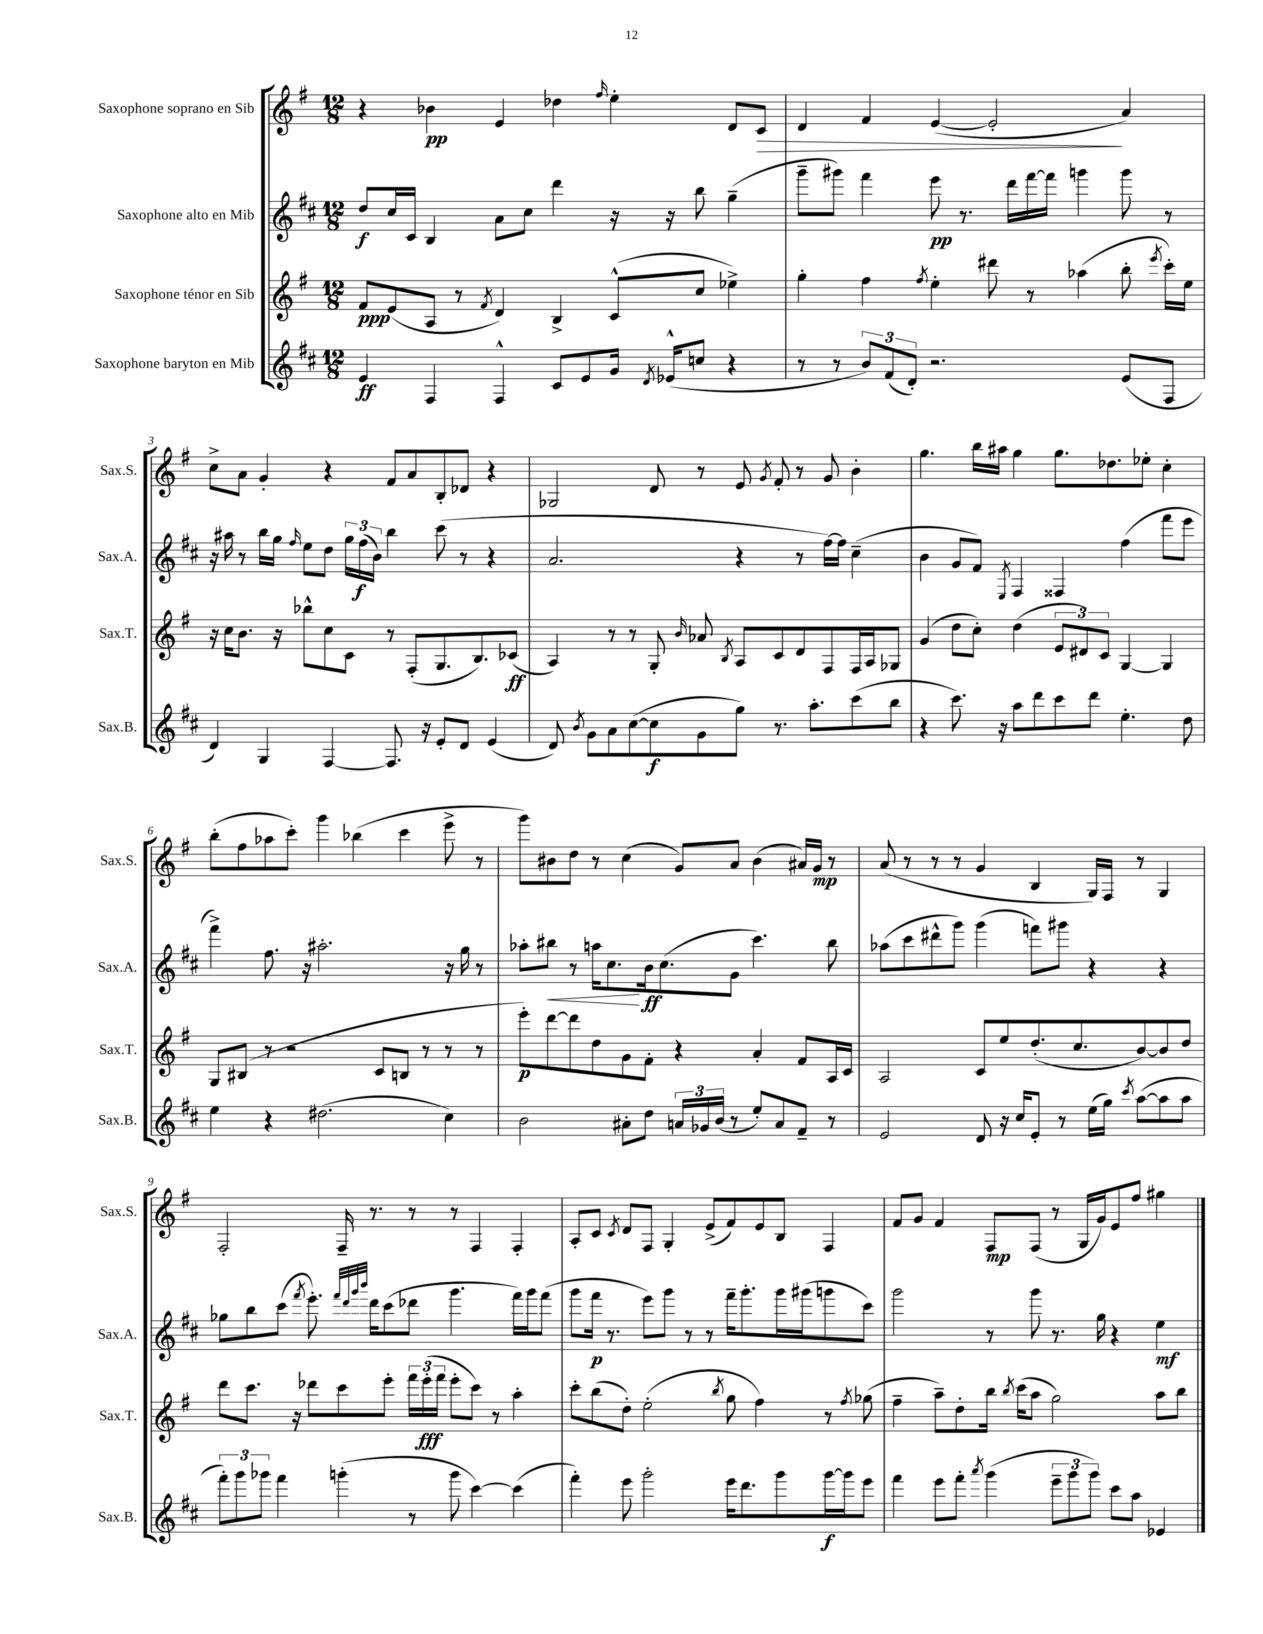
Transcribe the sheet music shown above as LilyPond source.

<<
\new StaffGroup <<
\new Staff = "s0" \with { instrumentName = "Saxophone soprano en Sib" shortInstrumentName = "Sax.S." } {
    \clef treble \key g \major \numericTimeSignature \time 12/8
    \autoBeamOff r4 bes'4\pp e'4 des''4 \grace { fis''16 } e''4-. d'8[ c'8]\> |
    d'4 fis'4 e'4~( e'2-.\! a'4) |
    c''8[-> a'8] g'4-. r4 fis'8[ a'8 b8-. des'8] r4 |
    ges2 d'8 r8 e'8 \acciaccatura { g'8 } fis'8-. r8 g'8 b'4-. |
    g''4. b''16[ ais''16] g''4 g''8.[ des''8. ees''8]-. c''4-. |
    b''8[-.( fis''8 aes''8 c'''8]-.) g'''4 bes''4( c'''4 e'''8-> r8 |
    g'''8[) bis'8 d''8] r8 c''4( g'8[) a'8] bis'4( ais'16[) g'16]\mp r8 |
    a'8( r8 r8 r8 g'4 b4 g16[) fis16] r8 g4 |
    fis2-. fis16-- r8. r8 r8 fis4 fis4-. |
    a8[-. c'8] \acciaccatura { c'8 } d'8[ fis8] g4-. e'8[->( fis'8) e'8 b8] fis4 |
    fis'8[ g'8] fis'4 fis8[\mp fis8]( r8 g16[ g'16) e'8 fis''8] gis''4 \bar "|." |
}
\new Staff = "s1" \with { instrumentName = "Saxophone alto en Mib" shortInstrumentName = "Sax.A." } {
    \clef treble \key d \major \numericTimeSignature \time 12/8
    \autoBeamOff d''8[\f cis''16 cis'16] b4 a'8[ cis''8] d'''4 r16 r16 b''8 g''4--( |
    g'''8[-- gis'''8]) fis'''4 e'''8\pp r8. d'''16[ fis'''16~ fis'''16] g'''4 g'''8 r8 |
    r16 ais''16 r8 b''16[ g''16] \grace { fis''16 } e''8[ d''8] \tuplet 3/2 { g''16[ fis''16\f( b'16]) } b''4 cis'''8( r8 r4 |
    a'2. r4 r8 fis''16[~) fis''16] cis''4--( |
    b'4 g'8[ fis'8]) \acciaccatura { e8 } fis4 fisis4 fis''4( fis'''8[ e'''8] |
    fis'''4->) fis''8. r16 ais''2.-. r16 g''16 r8 |
    aes''8[-. bis''8]\< r8 a''16[ cis''8.\! b'16\ff cis''8.( g'8] cis'''4.) bis''8 |
    aes''8[( cis'''8 dis'''8-^ g'''8]) g'''4( f'''8[) gis'''8] r4 r4 |
    ges''8[ b''8 cis'''8]( \acciaccatura { fis'''8 } e'''8.-.) \grace { fis'''32[ d'''32 g'''32 b'''32] } d'''16[ cis'''8( des'''8] g'''4. fis'''16[) g'''16 fis'''8]( |
    g'''8[ fis'''16]\p r8. e'''8[) g'''8] r8 r8 fis'''16[-- g'''8.-. g'''16 gis'''16( g'''8 cis'''8]) |
    g'''2 r8 g'''8 r8. g''16 r4 e''4\mf \bar "|." |
}
\new Staff = "s2" \with { instrumentName = "Saxophone ténor en Sib" shortInstrumentName = "Sax.T." } {
    \clef treble \key g \major \numericTimeSignature \time 12/8
    \autoBeamOff fis'8[\ppp e'8( a8] r8 \acciaccatura { fis'8 } d'4) b4-> c'8[-^( c''8] ees''4->) |
    g''4-. fis''4 \acciaccatura { fis''8 } e''4-. dis'''8 r8 aes''4( b''8-. \acciaccatura { e'''8 } c'''16[-.) e''16] |
    r16 c''16[ b'8.] r16 bes''8[-^ c''8 c'8] r8 fis8[-.( g8. b8.) ces'8]\ff( |
    a4) r8 r8 g8-. \grace { b'16 } aes'8 \acciaccatura { b8 } a8[ c'8 d'8 fis8 fis16 a16 ges8] |
    g'4( d''8[ c''8]-.) d''4( \tuplet 3/2 { e'8[ dis'8) c'8] } g4~ g4 |
    g8[ bis8]( r8 r2 c'8[ b8] r8 r8 r8 |
    e'''8[-.\p) d'''8~ d'''8 d''8 g'8 fis'8]-. r4 a'4-. fis'8[ a16 c'16] |
    a2 c'8[ e''8 d''8.-.( c''8. b'8~) b'8 d''8] |
    d'''8[ c'''8.] r16 des'''8[ c'''8 e'''8]-. \tuplet 3/2 { fis'''16[ e'''16-.\fff( fis'''16] } e'''8[-. c'''8]) r8 a''4-. |
    c'''8[-. b''8( d''8]-.) e''2-.( \acciaccatura { b''8 } g''8 fis''4) r8 \acciaccatura { fis''8 } ges''8( |
    fis''4-- a''8[--) d''8-. b''16] \acciaccatura { b''8 } c'''16[( a''8] g''2) a''8[ b''8] \bar "|." |
}
\new Staff = "s3" \with { instrumentName = "Saxophone baryton en Mib" shortInstrumentName = "Sax.B." } {
    \clef treble \key d \major \numericTimeSignature \time 12/8
    \autoBeamOff e'4\ff fis4 fis4-^ cis'8[ e'8 g'16] \acciaccatura { d'8 } ees'16[-^( c''8] r4 |
    r8 r8 \tuplet 3/2 { b'8[) fis'8( d'8]-.) } r2. e'8[( fis8] |
    d'4) g4 fis4~ fis8. r16 e'8[-. d'8] e'4( |
    d'8) \acciaccatura { b'8 } g'8[ a'8 cis''8~( cis''8\f g'8 g''8]) r8. a''8.[-. cis'''8( b''8] |
    r4 cis'''8.) r16 a''8[ d'''8 cis'''8 d'''8] e''4.-. d''8 |
    e''4 r4 dis''2.( cis''4) |
    b'2 ais'8[-. d''8] \tuplet 3/2 { a'16[ ges'16 b'16]( } r8 e''8[-.) a'8 fis'8]-- r8 |
    e'2 d'8 r16 cis''16[ e'8]-. r8 e''16[( g''16]) \acciaccatura { cis'''8 } a''8[~( a''8 a''8] |
    \tuplet 3/2 { fis'''8[-.) g'''8 ges'''8] } fis'''4 g'''4-.( r8 g'''8 cis'''4~) cis'''4( |
    fis'''4-.) e'''8 g'''2-. e'''16[ d'''8. g'''8 g'''16~\f g'''16 e'''8] |
    fis'''4 e'''8[ fis'''8]-. \acciaccatura { a'''8 } g'''4( \tuplet 3/2 { e'''8[-- g'''8 g'''8]) } cis'''8[ a''8] ees'4 \bar "|." |
}
>>
>>
